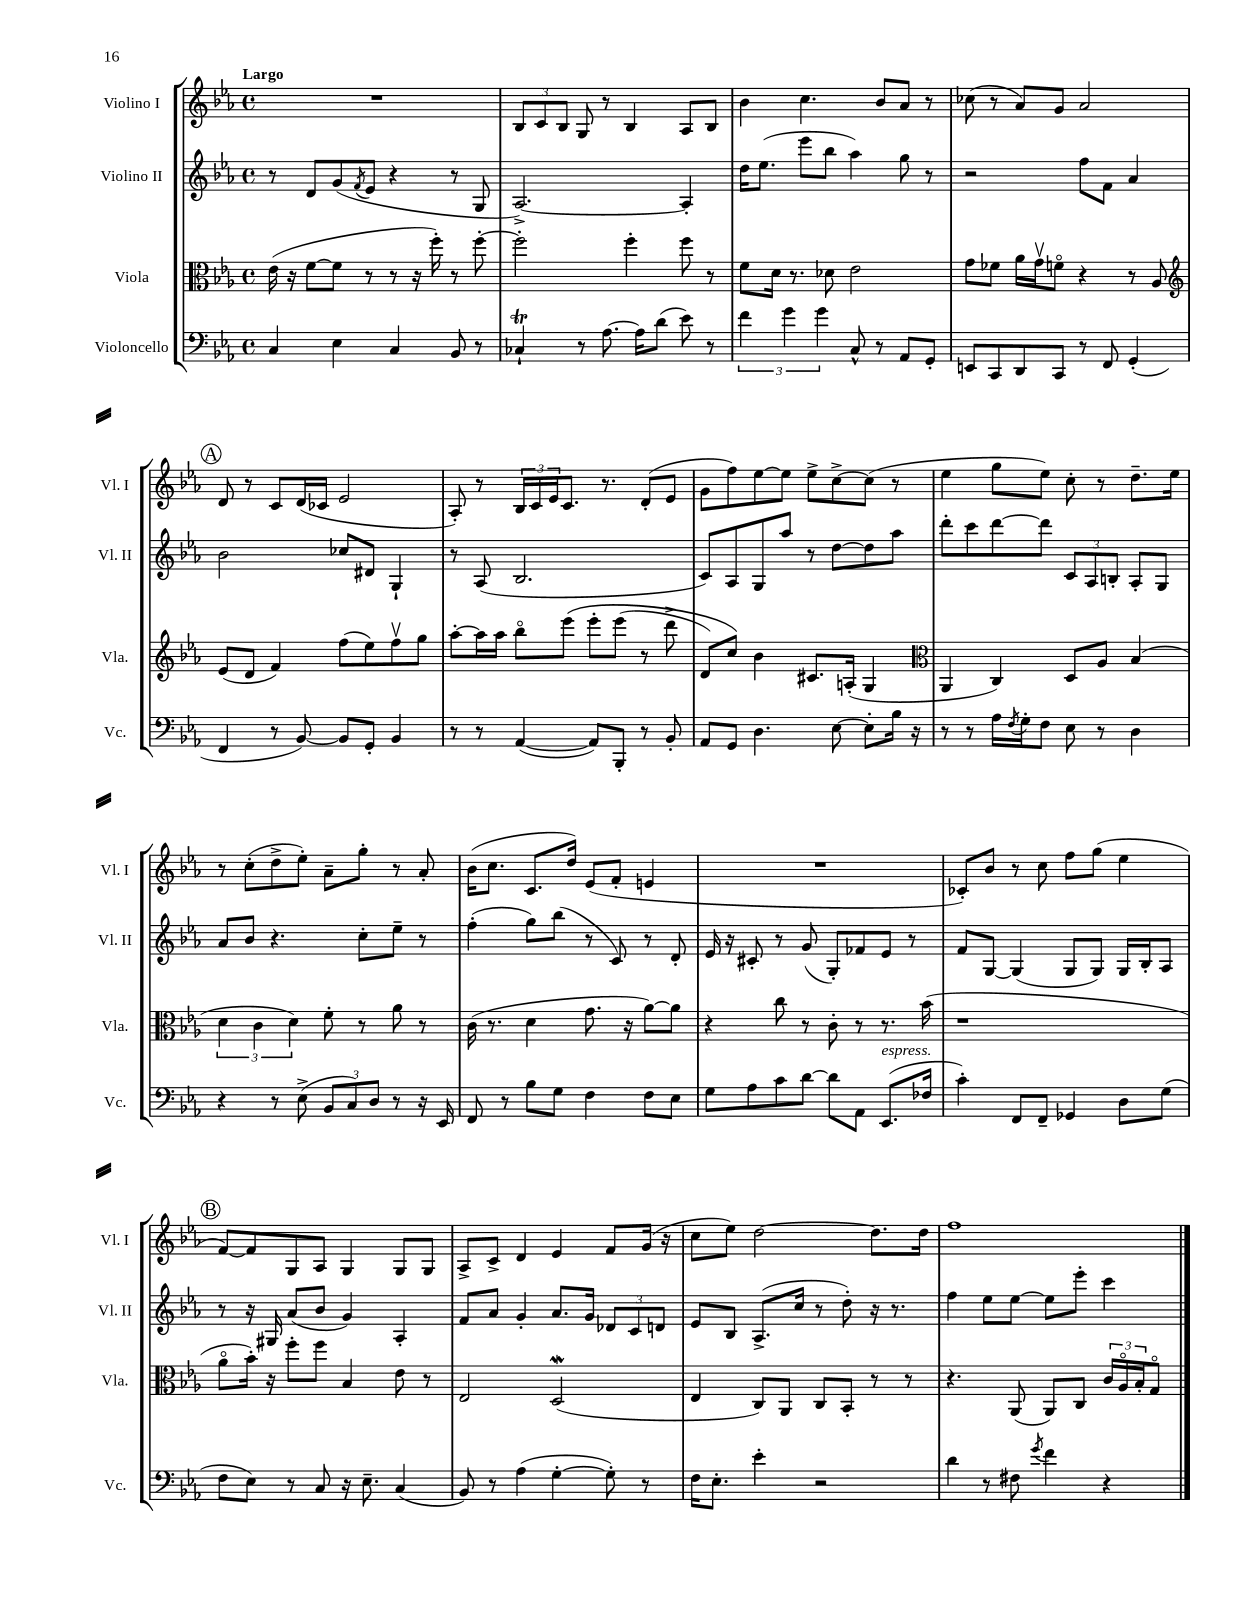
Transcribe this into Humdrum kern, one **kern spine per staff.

**kern	**kern	**kern	**kern
*staff4	*staff3	*staff2	*staff1
*clefF4	*clefC3	*clefG2	*clefG2
*k[b-e-a-]	*k[b-e-a-]	*k[b-e-a-]	*k[b-e-a-]
*M4/4	*M4/4	*M4/4	*M4/4
*met(c)	*met(c)	*met(c)	*met(c)
4C	(16e-	8r	1r
.	16r	.	.
.	[8f	8d	.
4E-	8f]	(8g	.
.	.	8qf	.
.	8r	8e-	.
4C	8r	4r	.
.	16r	.	.
.	16ff')	.	.
8BB-	8r	8r	.
8r	[8ff'	8G	.
=	=	=	=
4C-`	2ff']	[2.A-^)	12B-
.	.	.	12c
.	.	.	12B-
8r	.	.	8G
[8.A-	.	.	8r
.	4ff'	.	4B-
16A-]	.	.	.
(8d	.	.	.
8e-)	8ff	4A-']	8A-
8r	8r	.	8B-
=	=	=	=
6f	8f	16dd	4b-
.	.	(8.ee-	.
.	16d	.	.
6g	.	.	.
.	8.r	.	.
.	.	8eee-	4.cc
6g	.	.	.
.	8d-	8bb-	.
8C^^	2e-	4aa-)	.
8r	.	.	8b-
8AA-	.	8gg	8a-
8GG'	.	8r	8r
=	=	=	=
8EE	8g	2r	(8cc-
8CC	8f-	.	8r
8DD	16a-	.	8a-)
.	16gv	.	.
8CC	8fo	.	8g
8r	4r	8ff	2a-
8FF	.	8f	.
(4GG'	8r	4a-	.
.	8A-	.	.
=	=	=	=
*	*clefG2	*	*
4FF	(8e-	2b-	8d
.	8d	.	8r
8r	4f)	.	8c
[8BB-)	.	.	(16d
.	.	.	16c-
8BB-]	(8ff	8cc-	2e-
8GG'	8ee-)	8d#	.
4BB-	8ffv	4G`	.
.	8gg	.	.
=	=	=	=
8r	[8aa-'	8r	8A-')
8r	16aa-]	(8A-	8r
.	16aa-	.	.
([4AA-	8bb-o	2.B-	24B-
.	.	.	24c
.	.	.	24e-
.	&(8eee-	.	8.c
8AA-])	8eee-'	.	.
.	.	.	8.r
8BBB-'	(8eee-	.	.
8r	8r	.	(8d'
8BB-'	8ddd^	.	8e-
=	=	=	=
8AA-	8d)	8c)	8g
8GG	8cc&)	8A-	8ff)
4.D	4b-	8G	[8ee-
.	.	8aa-	8ee-]
.	8.c#	8r	8ee-^
[8E-	.	[8dd	[8cc^
.	(16A'	.	.
8E-']	4G	8dd]	(8cc]
16B-	.	8aa-	8r
16r	.	.	.
=	=	=	=
*	*clefC3	*	*
8r	4AA-	8ddd'	4ee-
8r	.	8ccc	.
16A-	4C)	[8ddd	8gg
8qF	.	.	.
16G'	.	.	.
8F	.	8ddd]	8ee-)
8E-	8D	12c	8cc'
.	.	12A-	.
8r	8A-	.	8r
.	.	12B'	.
4D	(4B-	8A-'	8.dd~
.	.	8G	.
.	.	.	16ee-
=	=	=	=
4r	6d	8a-	8r
.	.	8b-	(8cc'
.	6c	.	.
8r	.	4.r	8dd^
.	6d)	.	.
(8E-^	.	.	8ee-')
12BB-	8f'	.	8a-~
12C)	.	.	.
.	8r	8cc'	8gg'
12D	.	.	.
8r	8a-	8ee-~	8r
16r	8r	8r	8a-'
16EE-	.	.	.
=	=	=	=
8FF	(16c	(4ff'	(16b-
.	8.r	.	8.cc
8r	.	.	.
8B-	4d	8gg)	8.c
8G	.	(8bb-	.
.	.	.	16dd)
4F	8.g	8r	(8e-
.	.	8c)	8f'
.	16r	.	.
8F	[8a-)	8r	4e
8E-	8a-]	8d'	.
=	=	=	=
8G	4r	16e-	1r
.	.	16r	.
8A-	.	8c#'	.
8c	8cc	8r	.
[8d	8r	(8g	.
8d]	8c'	8G')	.
8AA-	8r	8f-	.
(8.EE-	8.r	8e-	.
.	.	8r	.
16F-	(16b-	.	.
=	=	=	=
4c')	1r	8f	8c-')
.	.	[8G	8b-
8FF	.	(4G]	8r
8FF~	.	.	8cc
4GG-	.	8G	8ff
.	.	8G)	(8gg
8D	.	16G	4ee-
.	.	16B-'	.
(8G	.	8A-	.
=	=	=	=
8F	8a-o	8r	[8f)
8E-)	16b-')	16r	8f]
.	16r	16G#	.
8r	8ff'	(8a-	8G
8C	8ff	8b-	8A-
16r	4B-	4g)	4G
8.E-~	.	.	.
(4C	8e-	4A-'	8G
.	8r	.	8G
=	=	=	=
8BB-)	2E-	8f	8A-^
8r	.	8a-	8c^
(4A-	.	4g'	4d
[4G'	(2D	8.a-	4e-
.	.	16g	.
8G'])	.	12d-	8f
.	.	12c	.
8r	.	.	(16g
.	.	12d	.
.	.	.	16r
=	=	=	=
16F	4E-	8e-	8cc
8.E-'	.	.	.
.	.	8B-	8ee-)
4e-'	8C)	(8.A-^	[2dd
.	8AA-	.	.
.	.	16cc	.
2r	8C	8r	.
.	8BB-'	8dd')	.
.	8r	16r	8.dd]
.	.	8.r	.
.	8r	.	.
.	.	.	16dd
=	=	=	=
4d	4.r	4ff	1ff
8r	.	8ee-	.
8F#	(8AA-	[8ee-	.
8qg	.	.	.
4f	8AA-)	8ee-]	.
.	8C	8eee-'	.
4r	24c	4ccc	.
.	24A-o	.	.
.	24B-'	.	.
.	8Go	.	.
==	==	==	==
*-	*-	*-	*-
